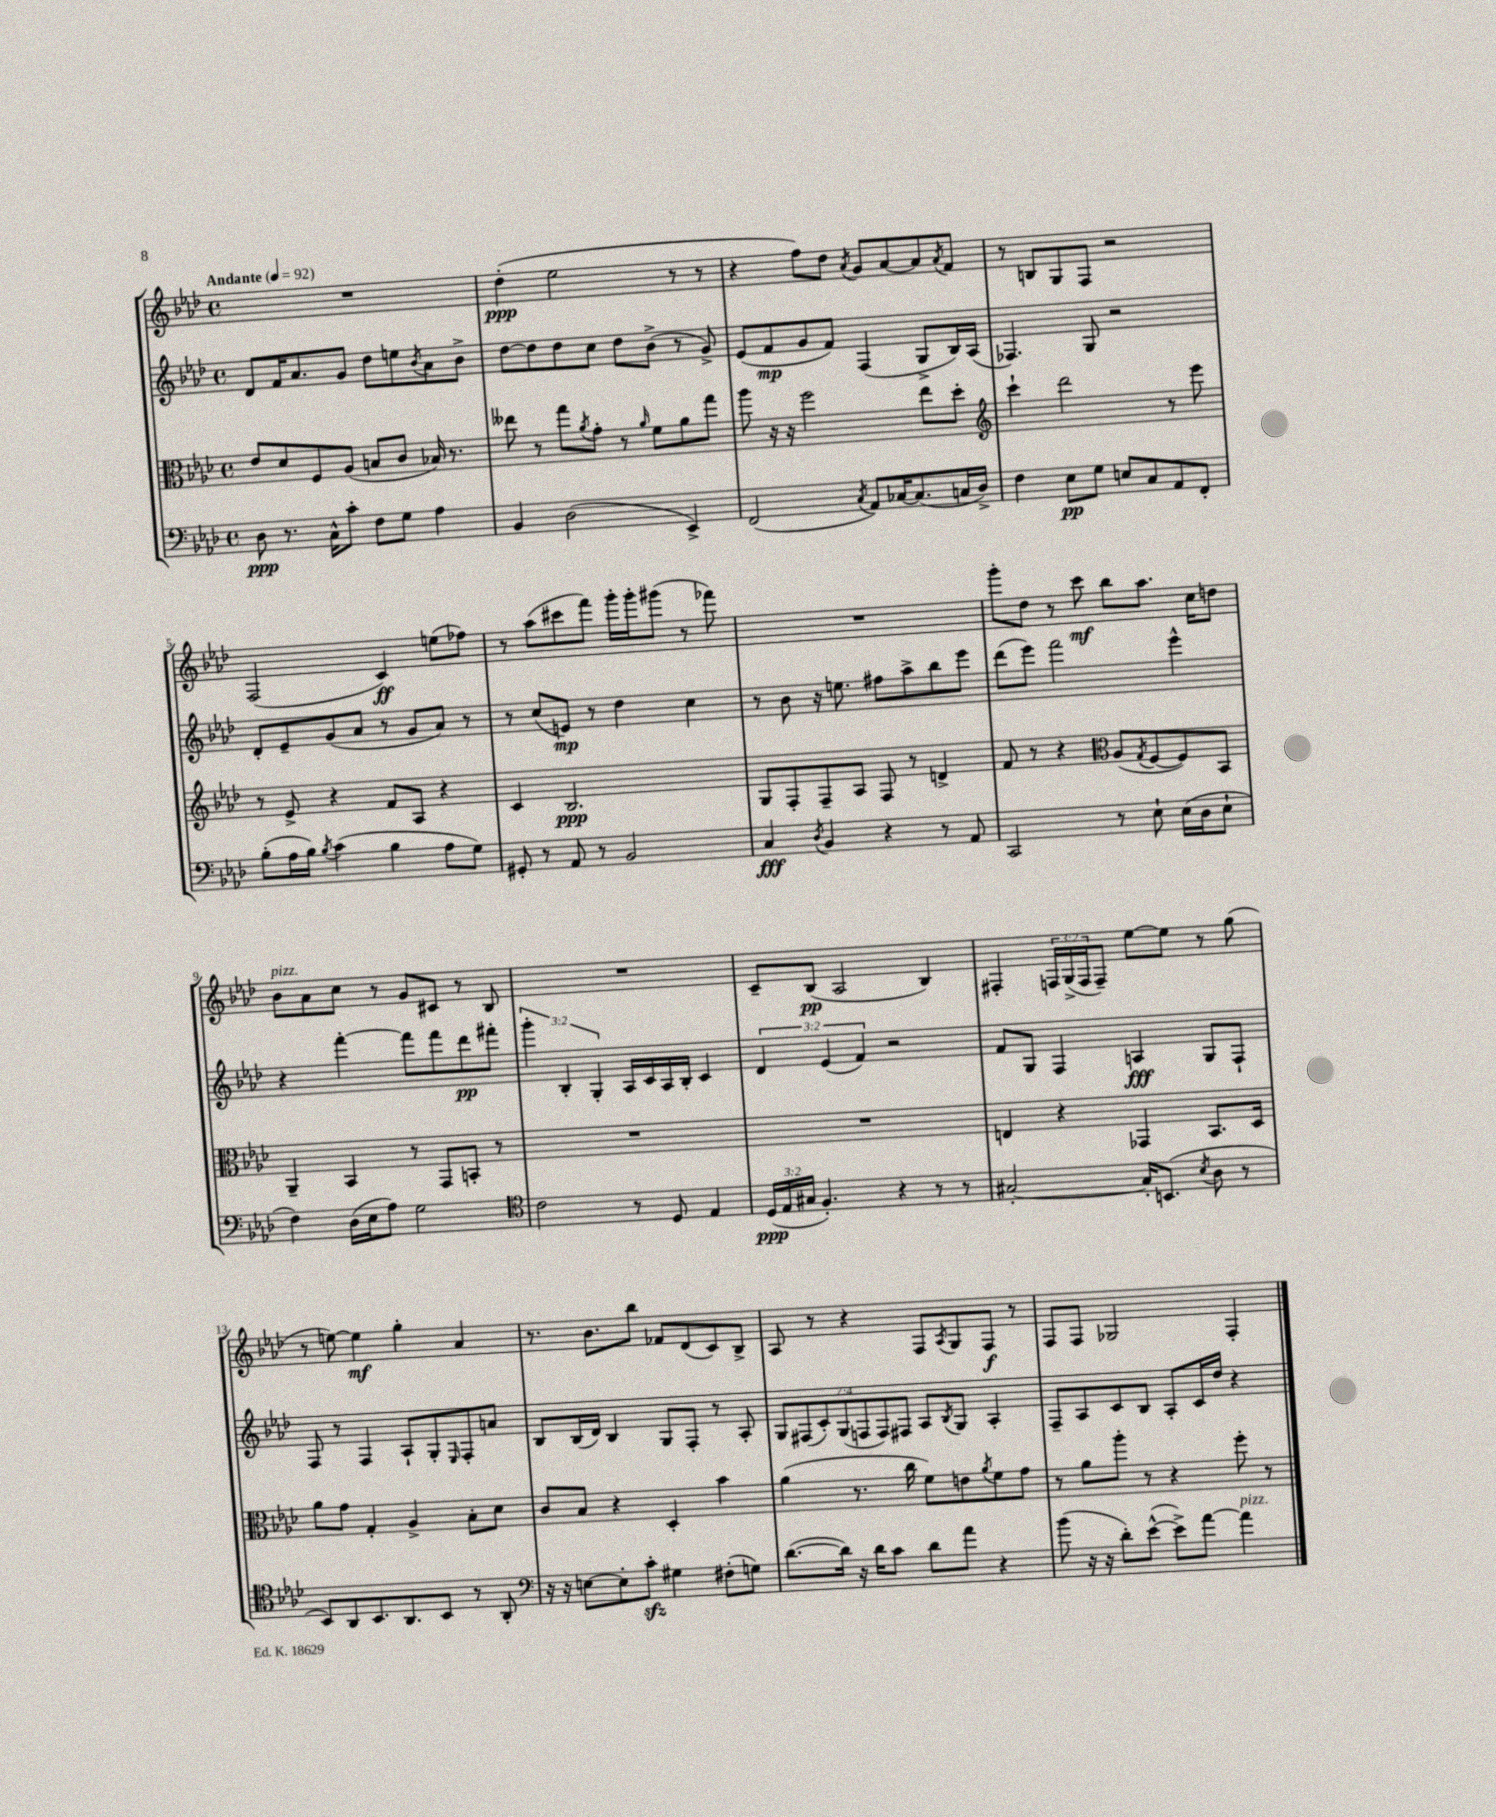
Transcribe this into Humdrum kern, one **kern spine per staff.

**kern	**kern	**kern	**kern
*staff4	*staff3	*staff2	*staff1
*clefF4	*clefC3	*clefG2	*clefG2
*k[b-e-a-d-]	*k[b-e-a-d-]	*k[b-e-a-d-]	*k[b-e-a-d-]
*M4/4	*M4/4	*M4/4	*M4/4
*met(c)	*met(c)	*met(c)	*met(c)
*MM92	*MM92	*MM92	*MM92
8D-	8e-	8d-	1r
8.r	8d-	16f	.
.	.	8.a-	.
.	8F	.	.
16C^^	.	.	.
8c'	(8A-	8g	.
8F	8B	8dd-	.
8G	8c	8ee	.
.	.	8qb-	.
4A-	16B-)	8a-	.
.	8.r	.	.
.	.	8b-^	.
=	=	=	=
4BB-	8ee--	[8dd-	(4dd-'
.	8r	8dd-]	.
(2D-	8gg	8dd-	2ee-
.	8qa-	.	.
.	8g'	8cc	.
.	8r	8dd-	.
.	16qqa-	.	.
.	8f	(8b-^	.
4EE-^)	8a-	8r	8r
.	8gg	8g^)	8r
=	=	=	=
(2FF	8aa-	(8e-	4r
.	16r	8f	.
.	16r	.	.
.	2ff	8g	8ff)
.	.	8f)	8dd-
8qC	.	.	8qa-
8AA-)	.	(4F	8g
[16C-	.	.	[8a-
(8.C-]	.	.	.
.	8ee-	8G^	8a-]
.	.	.	8qa-
16C	8dd-'	16B-)	8f
16D-^)	.	(16A-	.
=	=	=	=
*	*clefG2	*	*
4F	4ccc`	4.F-)	8r
.	.	.	8B
8E-	2ddd-	.	8G
8G	.	8G	8F
8E	.	2r	2r
8C	.	.	.
8AA-	8r	.	.
8FF'	8eee-	.	.
=	=	=	=
(8B-'	8r	8d-'	(2F
16A-	8e-^	8e-~	.
16B-)	.	.	.
8qB-	.	.	.
(4c	4r	(8g	.
.	.	8a-	.
4B-	8f	8r	4c)
.	8A-	8g	.
8A-	4r	8a-)	(8ee
8G)	.	8r	8ff-)
=	=	=	=
8GG#'	4c	8r	8r
8r	.	(8cc	(8aa-
8AA-	2.B-	8e)	8ccc#
8r	.	8r	8fff)
2BB-	.	4dd-	16ggg'
.	.	.	16ggg'
.	.	.	(8ggg#
.	.	4cc	8r
.	.	.	8fff-)
=	=	=	=
4C	8G	8r	1r
.	8F'	8b-	.
8qD-	.	.	.
4BB-	8F~	16r	.
.	.	8.ee	.
.	8A-	.	.
4r	8F	8ff#	.
.	8r	8aa-^	.
8r	4d^	8bb-	.
8AA-	.	8eee-	.
=	=	=	=
2CC	8f	(8ddd-	8ggg'
.	8r	8eee-)	8dd-
.	4r	2fff	8r
.	.	.	8ccc
*	*clefC3	*	*
8r	(8A-	.	8bb-
.	8qG	.	.
8E-`	[8F	.	8.aa-
(16E-	8F])	4eee-^^	.
16D-	.	.	16cc
8E-`	8BB-	.	8dd
=	=	=	=
4F)	4AA-~	4r	8b-
.	.	.	8a-
(16D-	4BB-	[4fff'	8cc
16E-	.	.	.
8A-)	.	.	8r
2G	8r	8fff]	8g
.	8GG	8fff	8c#
.	8BB'	8ddd-	8r
.	8r	8fff#'	8B-
=	=	=	=
*clefC4	*	*	*
2c	1r	6ggg'	1r
.	.	6B-'	.
.	.	6G'	.
8r	.	16A-	.
.	.	16c	.
8D-	.	16A-	.
.	.	16B-'	.
4E-	.	4c	.
=	=	=	=
(24D-	1r	6d-	8c~
24E-	.	.	.
24G#	.	.	.
4.F')	.	.	(8B-
.	.	(6e-	.
.	.	.	2A-
.	.	6f)	.
4r	.	2r	.
8r	.	.	4B-)
8r	.	.	.
=	=	=	=
[2G#'	4E	8f	4F#'
.	.	8G	.
.	4r	4F	24F
.	.	.	(24G^
.	.	.	24F
.	.	.	8F~)
16G#']	4GG-	4A	[8ee-
(8.BB	.	.	.
.	.	.	8ee-]
8qB-	.	.	.
8A-	8.BB-	8G	8r
8r	.	8F`	(8gg
.	16D-	.	.
=	=	=	=
8BB-)	8a-	8F	8r
8AA-	8g	8r	[8ee)
8.BB-	4G'	4F	4ee]
8.AA-	.	.	.
.	4A-^	8A-`	4gg'
8BB-	.	8G'	.
.	.	16qqE-	.
8r	8B-'	8F'	4a-
8AA-'	8d-	8a	.
=	=	=	=
*clefF4	*	*	*
16r	8c	8B-	8.r
16r	.	.	.
[8E	8B-	(16B-	.
.	.	16d-)	8.b-
8E']	4r	4B-	.
8c'	.	.	8bb-
4G#	4D-'	8G	8f-
.	.	8F'	(8d-
(8F#'	4b-	8r	8c)
8G)	.	8A-'	8B-^
=	=	=	=
([8.d-	(4a-	14G	8A-
.	.	(14F#	.
.	.	.	8r
.	.	14c')	.
16d-])	.	.	.
.	.	(14G	.
16r	8.r	.	4r
.	.	14F	.
16d-	.	.	.
.	.	14F)	.
8c	.	.	.
.	.	14F#	.
.	16cc	.	.
8d-	8f)	8A-	8F
.	.	8qB-	8qA-
8a-	8e	8G	8G
.	8qa-	.	.
4r	8f	4A-'	8F
.	8g	.	8r
=	=	=	=
(8b-	8r	8F~	8F
16r	8a-	8A-	8F
16r	.	.	.
8d-')	8aa-'	8c	2G-
([8e-^^	8r	8B-	.
8e-^])	4r	8A-'	.
[8a-	.	16c	.
.	.	16dd-	.
4a-]	8ff'	4r	4F'
.	8r	.	.
==	==	==	==
*-	*-	*-	*-
